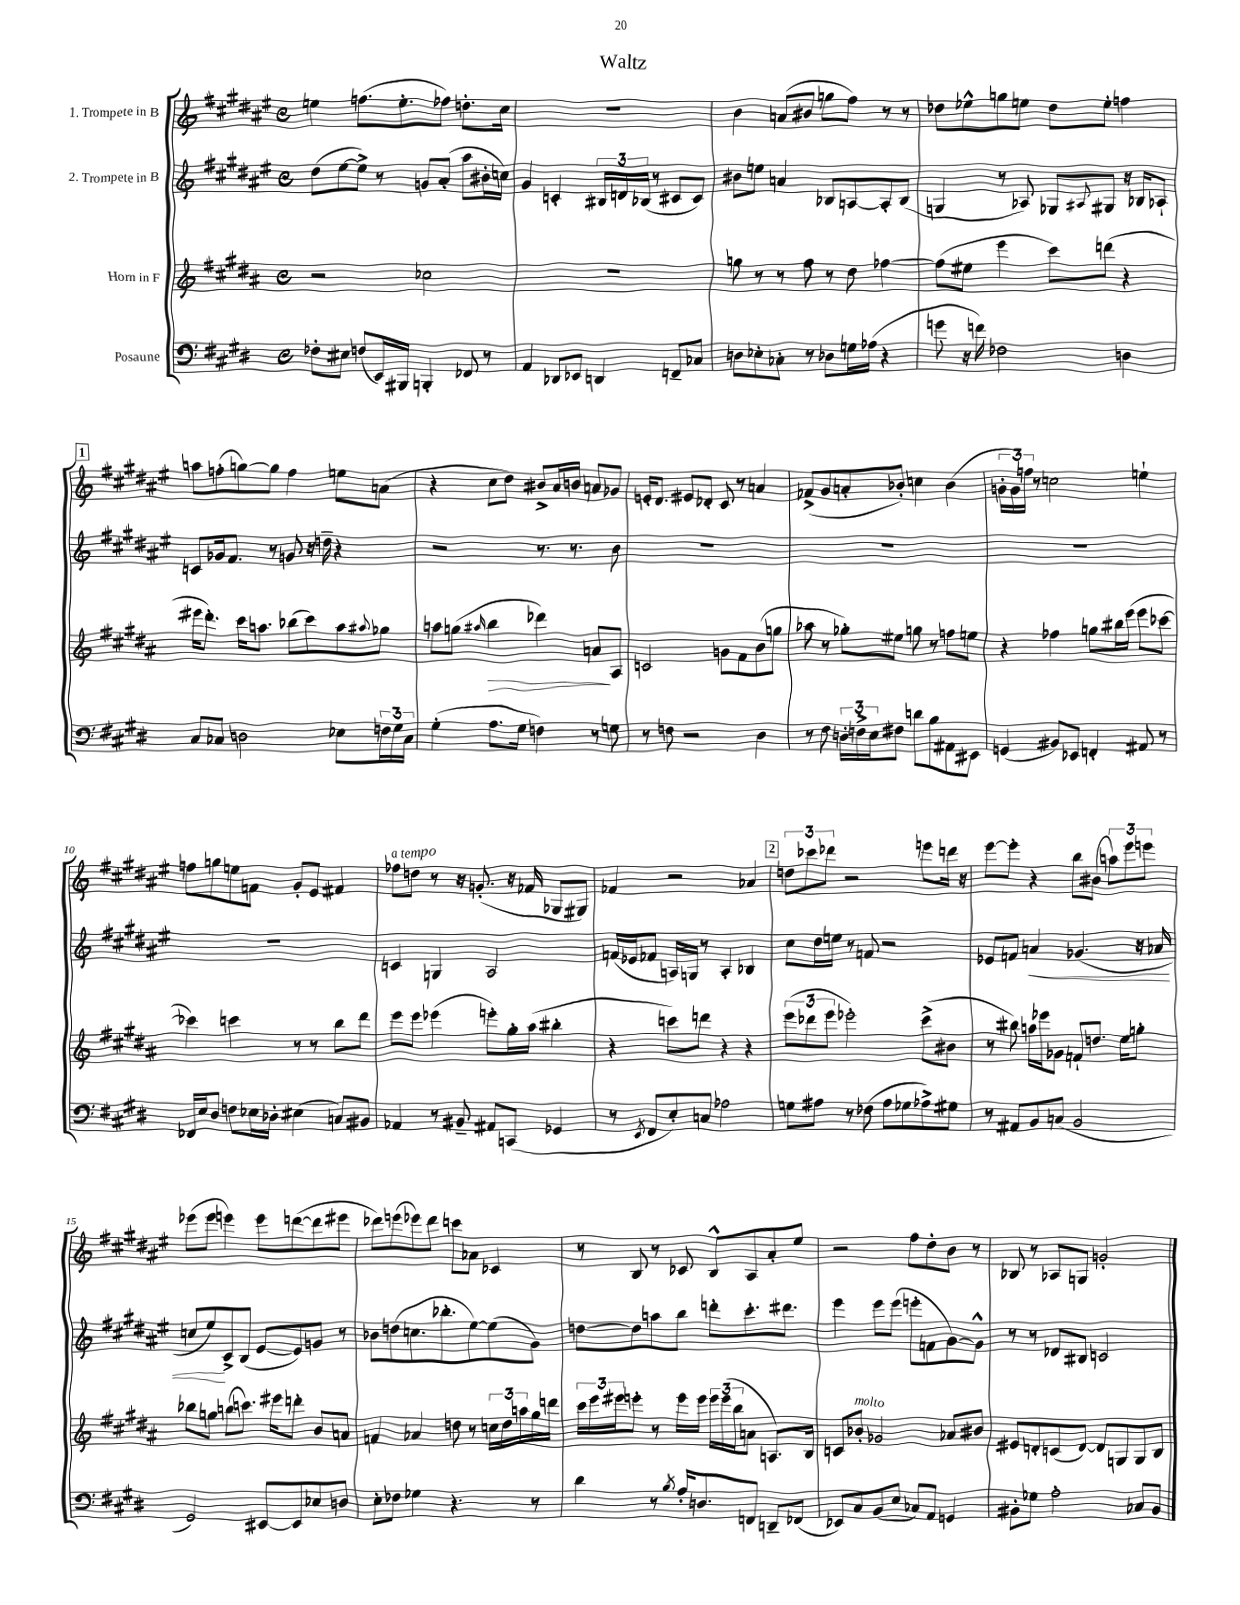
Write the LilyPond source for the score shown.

\header { title = "Waltz" }
<<
\new StaffGroup <<
\new Staff = "s0" \with { instrumentName = "1. Trompete in B" } {
    \clef treble \key fis \major \defaultTimeSignature \time 4/4
    e''4 f''8.( e''8.-. fes''8) d''8.-. cis''16 |
    r1 |
    b'4 a'8( bis'8 g''8 fis''8) r8 r8 |
    des''8 ees''8-^ g''8 e''8 des''8 e''8-. f''4 |
    \mark \markup { \box "1" } a''8 f''8-.( g''8~) g''8 f''4 e''8 a'8( |
    r4 cis''8 dis''8) bis'8-> ais'16 b'16 a'8 ges'8 |
    e'16-. dis'8. eis'8 des'8-. cis'8 r8 a'4 |
    fes'8->( gis'8 a'8-. bes'8-.) c''4 bes'4( |
    \tuplet 3/2 { g'16-. g'16) f''16 } r8 c''2 e''4-! |
    f''8 g''8 e''8 f'8 gis'8-. eis'8 fis'4 |
    fes''8^\markup { \italic "a tempo" } d''8 r8 r16 g'8.-.( r16 fes'16 ges8 gis8) |
    fes'4 r2 aes'4 |
    \mark \markup { \box "2" } \tuplet 3/2 { d''8 ces'''8 des'''8 } r2 e'''8 d'''16 r16 |
    eis'''8~ eis'''8-. r4 b''8 bis'8( \tuplet 3/2 { a''8) eis'''8 e'''8 } |
    ees'''8( ees'''8 e'''4) e'''8 d'''8~( d'''8 eis'''8 |
    des'''8) e'''8( ees'''8) des'''8 c'''8 aes'8 ces'4 |
    r8 b8 r8 ces'8 b8-^ ais8 ais'8-. eis''8 |
    r2 fis''8 dis''8-. b'8 r8 |
    bes8 r8 aes8 g8 g'2-. \bar "|." |
}
\new Staff = "s1" \with { instrumentName = "2. Trompete in B" } {
    \clef treble \key fis \major \defaultTimeSignature \time 4/4
    dis''8( eis''8~ eis''8->) r8 g'8 ais'8-.( ais''8 bis'16-. c''16) |
    gis'4 c'4-. \tuplet 3/2 { bis16 d'16 bes16( } r8 cis'8 cis'8) |
    bis'8 e''8 a'4 bes8 a8~ a8-. bes8( |
    g4 r8 aes8) ges8 \appoggiatura { ais8 } gis8 r16 bes16 aes8-! |
    \mark \markup { \box "1" } c'8 ges'16 fis'8. r8 g'8 r16 d''16-- r4 |
    r2 r8. r8. b'8 |
    R1 |
    R1 |
    R1 |
    R1 |
    c'4 g4 ais2 |
    f'16( ees'16 fes'8 a16) g16 r8 a4-. bes4 |
    \mark \markup { \box "2" } cis''8 dis''16 e''16 r8 f'8 r2 |
    ees'8 f'8 a'4\< ges'4.( r16 aes'16 |
    c''8 eis''8\!) cis'8-> b8( eis'8~ eis'8) g'8 r8 |
    bes'8 d''8( c''8. bes''8.-. eis''8~) eis''8( gis'8) |
    d''8~ d''8 a''8 b''8 d'''8-. cis'''8.-. dis'''8. |
    eis'''4 eis'''8 eis'''8( e'''8-. f'8 gis'8~) gis'8-^ |
    r8 r8 des'8 bis8 c'2 \bar "|." |
}
\new Staff = "s2" \with { instrumentName = "Horn in F" } {
    \clef treble \key b \major \defaultTimeSignature \time 4/4
    r2 ces''2 |
    R1 |
    g''8 r8 r8 fis''8 r8 dis''8 fes''4~ |
    fes''8( eis''8 e'''4 cis'''8) d'''8( r4 |
    \mark \markup { \box "1" } eis'''16 dis'''8.-.) cis'''16 a''8. bes''8( cis'''8) a''8 \appoggiatura { ais''8 } ges''8 |
    a''8 g''8( \grace { ais''16 } b''4\> des'''4) a'8\! ais8 |
    c'2 g'8 fis'8 b'8( g''8 |
    aes''8 r8 ges''8-.) eis''8 g''8 r8 f''8 e''8 |
    r4 fes''4 g''8 bis''16 e'''16( e'''8 ces'''8~ |
    ces'''4) c'''4 r8 r8 b''8 dis'''8 |
    e'''8 e'''8 ees'''4( e'''8-.) gis''16-. ais''16( bis''4-. |
    r4 c'''8) d'''8 r4 r4 |
    \mark \markup { \box "2" } \tuplet 3/2 { e'''8( des'''8 e'''8 } ees'''2-.) cis'''8->( bis'8 |
    r8 bis''8) a''16 ees'''16 ges'8 f'8-! d''8. e''16 g''8-. |
    bes''8 g''8 b''8( c'''8.) eis'''16 d'''8-. b'8 a'8 |
    f'4 aes'4 d''8 r8 \tuplet 3/2 { c''16 d''16 a''16 } gis''16 d'''16 |
    \tuplet 3/2 { cis'''16 e'''16 eis'''16 } e'''8-. r8 e'''16 e'''16 \tuplet 3/2 { e'''16 e'''16( b''16 } a'8 a8.) b16 |
    c'8 bes'8-.^\markup { \italic "molto" } ges'2 aes'8 bis'8 |
    eis'8 d'8-. c'8( d'8~) d'8 g8 g8 b8 \bar "|." |
}
\new Staff = "s3" \with { instrumentName = "Posaune" } {
    \clef bass \key e \major \defaultTimeSignature \time 4/4
    fes8-. eis8 f8( e,16) bis,,16 b,,4-. fes,8 r8 |
    a,4 des,8 ees,8 d,4 f,8-- ces8 |
    d8 ees8-. ces8-. r8 des8 g16 aes16( r4 |
    g'8 r16 f'16) fes2 d4 |
    \mark \markup { \box "1" } cis8 ces8 d2 ees8 \tuplet 3/2 { f16 gis16 ces16 } |
    gis4-.( a8. gis16 f4) r8 g8 |
    r8 f8 r2 dis4 |
    r8 fis8 \tuplet 3/2 { d16-. f16-> e16 } fis8 d'8 b8 ais,8 eis,8 |
    g,4( bis,8) ees,8 f,4-. ais,8 r8 |
    fes,16 e16 dis8 f8 ees16 des16-. eis4( c8) bis,8 |
    aes,4 r8 bis,8-- ais,8 c,8( ges,4 |
    r8 \acciaccatura { e,8 } fis,8 e8-.) c8 aes2 |
    \mark \markup { \box "2" } g8 ais8 r8 fes8( ais8 ges8 aes8->) gis8 |
    r8 ais,8 b,8 c8( b,2 |
    gis,2) eis,8~ eis,8 ees8 d8 |
    e8-. fes8 ges4 r4. r8 |
    dis'4 r8 \acciaccatura { b8 } a16-. d8. f,8 d,8-- fes,8( |
    ees,8) cis8 b,8( e8 ces8) a,8 g,4 |
    bis,8-. ges8 a2-. ces8 bis,8 \bar "|." |
}
>>
>>
